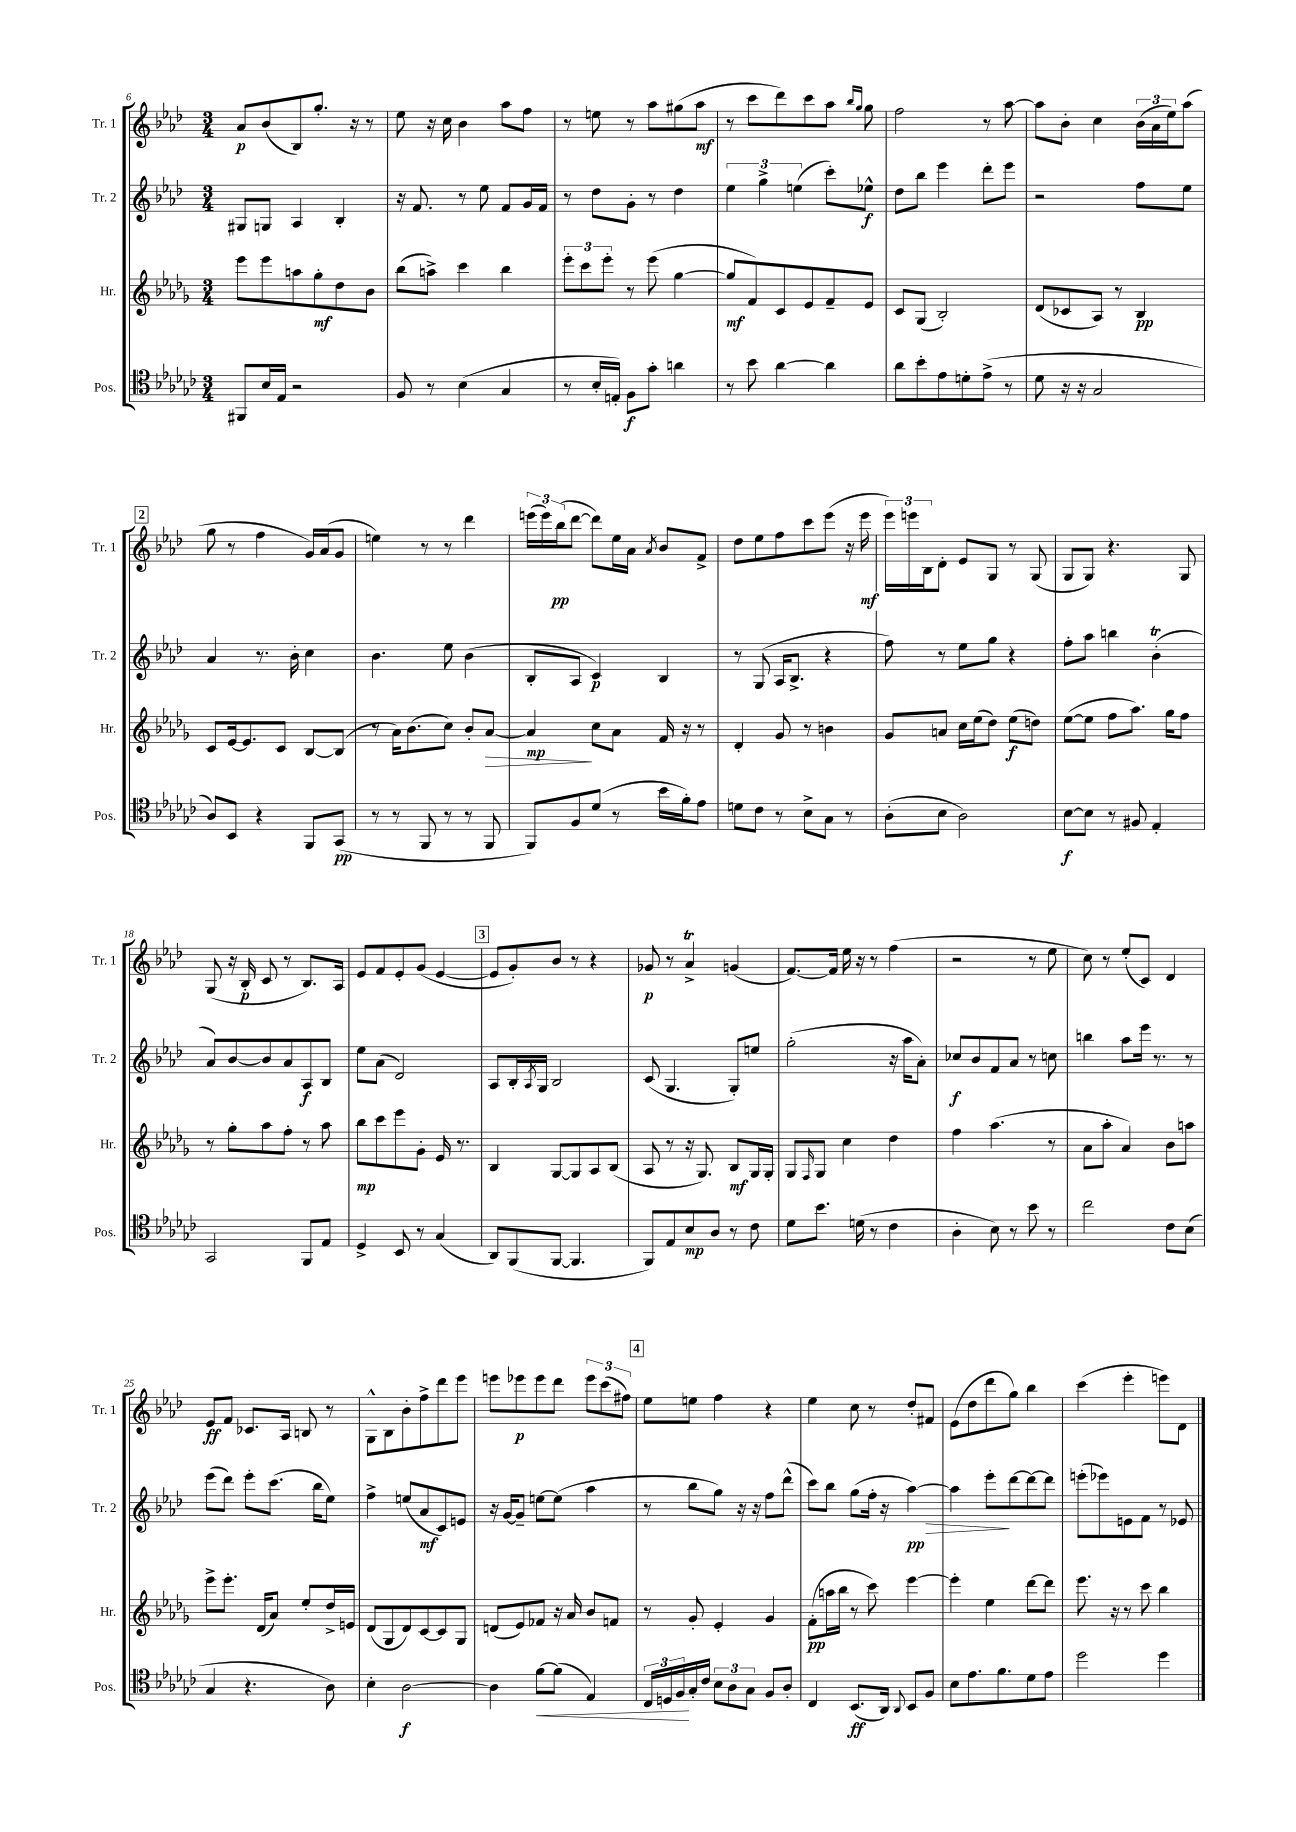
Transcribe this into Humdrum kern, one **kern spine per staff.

**kern	**kern	**kern	**kern
*staff4	*staff3	*staff2	*staff1
*clefC4	*clefG2	*clefG2	*clefG2
*k[b-e-a-d-g-c-]	*k[b-e-a-d-g-]	*k[b-e-a-d-]	*k[b-e-a-d-]
*M3/4	*M3/4	*M3/4	*M3/4
8FF#/L	8eee-\L	8G#/L	8a-/L
16B-/L	8eee-\	8G/J	(8b-/
16E-/JJ	.	.	.
2r	8aa\	4A-/	8B-/)
.	8gg-'\	.	8.gg'/J
.	8dd-\	4B-'/	.
.	.	.	16r
.	8b-\J	.	8r
=	=	=	=
8F/	(8bb-\L	16r	8ee-\
.	.	8.f/	.
8r	8aa^\J)	.	16r
.	.	.	16cc\
(4B-\	4ccc\	8r	4b-\
.	.	8ee-\	.
4G-/	4bb-\	8f/L	8aa-\L
.	.	16g/L	8ff\J
.	.	16f/JJ	.
=	=	=	=
8r	12eee-'\L	8r	8r
.	12ccc\	.	.
16B-'/LL	.	8dd-\L	8ee\
.	12eee-'\J	.	.
16E'/JJ)	.	.	.
8F\L	8r	8g'\J	8r
8g-'\J	(8eee-\	8r	8aa-\L
4a\	[4gg-\	4dd-\	(8gg#\
.	.	.	8aa-\J
=	=	=	=
8r	8gg-/]L	6ee-\	8r
8b-\	8f/)	.	8ccc\L
.	.	6gg^\	.
[4a-\	8c/	.	8ddd-\)
.	.	(6ee\	.
.	8e-/	.	8ccc\
4a-\]	8f~/	8ccc'\L)	8aa-\J
.	.	.	16qqbb-/LL
.	.	.	16qqgg/JJ
.	8e-/J	8ee-^^\J	8gg\
=	=	=	=
8a-\L	8c/L	8dd-\L	2ff\
8b-'\	(8G-/J	8bb-\J	.
8e-\	2B-'/)	4eee-\	.
8d'\	.	.	.
(8e-^\J	.	8ddd-'\L	8r
8r	.	8eee-\J	[8aa-\
=	=	=	=
8d-\	(8d-/L	2r	8aa-\]L
16r	8c-/	.	8b-'\J
16r	.	.	.
2G-/	8A-/J)	.	4cc\
.	8r	.	.
.	4B-/	8ff\L	(24b-\LL
.	.	.	24a-\
.	.	.	24ee-\J)
.	.	8ee-\J	(8aa-\J
=	=	=	=
8A-/L)	8c/L	4a-/	8gg\
8BB-/J	[16e-/k	.	8r
.	8.e-/]	.	.
4r	.	8.r	4ff\
.	8c/J	.	.
.	.	16b-'\	.
8FF/L	[8B-/L	4cc\	16g/LL)
.	.	.	(16a-/J
(8GG-/J	(8B-/]J	.	8g/J
=	=	=	=
8r	8r	4.b-\	4ee\)
8r	16a-\LK)	.	.
.	(8.b-\	.	.
8FF/	.	.	8r
8r	8cc\J)	8ee-\	8r
8r	8b-'/L	(4b-\	4ddd-\
8FF/	[8a-/J	.	.
=	=	=	=
8FF/L)	4a-/]	8B-'/L	(24eee\LL
.	.	.	24eee\)
.	.	.	(24bb-\J
8F/	.	8A-/J	[8ddd-\J
(8d-/J	8cc\L	4c/)	8ddd-\]L)
8r	8a-\J	.	16ee-\L
.	.	.	16a-\JJ
.	.	.	8qa-/
16b-\LL	16f/	4B-/	8b-/L
16f'\J)	16r	.	.
8e-\J	8r	.	8f^/J
=	=	=	=
8d\L	4d-'/	8r	8dd-\L
8c-\J	.	(8G/	8ee-\
8r	8g-/	16A-/LK	8ff\
.	.	8.B-^/J	.
8B-^\L	8r	.	8ccc\
8G-\J	4b\	4r	(8eee-\J
8r	.	.	16r
.	.	.	16eee-\
=	=	=	=
(8A-'\L	8g-/L	8ff\)	24eee-\LL)
.	.	.	24eee\
.	.	.	24B-\J
8B-\J	8a/J	8r	8d-'\J
2A-\)	16cc\LL	8ee-\L	8e-/L
.	(16ee-\J	.	.
.	8dd-\J)	8gg\J	8G/J
.	(8ee-\L	4r	8r
.	8dd\J)	.	(8G/
=	=	=	=
[8B-\L	([8ee-\L	8ff'\L	8G/L
8B-\]J	8ee-\]J	8aa-\J	8G/J)
8r	8ff\L	4bb\	4.r
8F#/	8.aa-\J)	.	.
4E-'/	.	(4b-'\	.
.	16gg-\LK	.	.
.	8ff\J	.	8G/
=	=	=	=
2GG-/	8r	8a-/L)	(8G/
.	8gg-'\L	[8b-/	16r
.	.	.	16B-'/
.	8aa-\	8b-/]	8c/
.	8ff'\J	8a-/	8r
8FF/L	8r	8A-/	8.B-/L)
8E-/J	8aa-\	8B-/J	.
.	.	.	16A-/Jk
=	=	=	=
4D-^/	8bb-\L	8ee-\L	8e-/L
.	8ccc\	(8a-\J	8f/
8BB-/	8eee-\	2d-/)	8e-'/
8r	8g-'\J	.	(8g/J
(4G-/	16e-/	.	[4e-/
.	8.r	.	.
=	=	=	=
8AA-/L)	4B-/	8A-/L	8e-/]L
(8FF/	.	16B-'/L	8g'/)
.	.	8qA-/	.
.	.	16G/JJ	.
[8FF/J	[8G-/L	2B-/	8b-/J
4.FF/]	8G-/]	.	8r
.	8A-/	.	4r
.	(8B-/J	.	.
=	=	=	=
8FF/L)	8A-/	(8c/	8g-/
8E-/	8r	4.G/	8r
8B-/	16r	.	4a-^/
.	8.G-/)	.	.
8A-/J	.	.	.
8r	8B-/L	8G'/L)	(4g/
8c-\	16G-/L	8ee/J	.
.	16G-'/JJ	.	.
=	=	=	=
8d-\L	8G-/L	(2gg'\	[8.f/L)
.	16qqF/	.	.
8.b-\J	8G-/J	.	.
.	.	.	16f/]Jk
.	4cc\	.	16ee-\
(16d\	.	.	16r
8r	.	.	8r
4c-\	4dd-\	16r	(4ff\
.	.	16aa-\LK	.
.	.	8a-'\J)	.
=	=	=	=
4A-'\	4ff\	8cc-/L	2r
.	.	8b-/	.
8B-\)	(4.aa-\	8f/	.
8r	.	8a-/J	.
8b-\	.	8r	8r
8r	8r	8cc\	8ee-\
=	=	=	=
2cc-\	8a-\L	4bb\	8cc\)
.	8aa-'\J	.	8r
.	4a-/)	8aa-\L	(8ee-'/L
.	.	16eee-\Jk	8c/J)
.	.	8.r	.
8c-\L	8b-\L	.	4d-/
(8B-\J	8aa\J	8r	.
=	=	=	=
4G-/	8eee-^\L	(8eee-\L	8e-/L
.	8.eee-'\J	8ddd-\J)	8f/J
4.r	.	8eee-'\L	8.c-/L
.	(16d-/LK	.	.
.	8a-/J)	(8.ccc\J	.
.	.	.	16A-/Jk
.	8ee-'/L	.	8B/
.	.	16bb-\LK	.
8A-\)	16dd-^/L	8ee-\J)	8r
.	16e/JJ	.	.
=	=	=	=
4B-'\	(8d-/L	4ff^\	8G^^\L
.	8G-/	.	8B-\
[2A-\	8d-/)	(8ee/L	8b-'\
.	[8c/	8a-/	8ff^\
.	8c/]	8c/)	8ddd-\
.	8G-/J	8e/J	8eee-\J
=	=	=	=
4A-\]	(8d/L	16r	8eee\L
.	.	[16g/LK	.
.	8e-/)	8g~/]J	8eee-\
[8f\L	8f-/J	[8ee\L	8eee-\
(8f\]J	16r	(8ee\]J	8ddd-\J
.	16a-/	.	.
4E-/)	8b-/L	4aa-\	12eee-\L
.	.	.	(12ccc\
.	8f/J	.	.
.	.	.	12ff#\J)
=	=	=	=
24C-/LL	8r	8r	8ee-\L
24D/	.	.	.
24F/	.	.	.
16G-'/	8g-'/	8bb-\L	8ee\J
16c-/JJ	.	.	.
12B-\L	4e-'/	8gg\J)	4ff\
12A-\	.	.	.
.	.	16r	.
12G-\J	.	.	.
.	.	16r	.
8F/L	4g-/	8ff\L	4r
8A-'/J	.	(8ddd-^^\J	.
=	=	=	=
4C-/	(8f'\L	8ccc\L)	4ee-\
.	16aa\L	8bb-\J	.
.	16bb-\JJ	.	.
(8.BB-/L	8r	(8gg\L	8cc\
.	8ccc\)	16ff'\Jk	8r
16AA-/Jk)	.	16r	.
8qqAA-/	.	.	.
8BB-/L	[4eee-\	[4aa-\)	8dd-'/L
8F/J	.	.	8f#/J
=	=	=	=
8B-\L	4eee-'\]	4aa-\]	(8e-\L
8.e-\	.	.	8dd-\
.	4ee-\	8eee-'\L	8ddd-\
8.f\	.	.	.
.	.	[8ddd-\	8gg\J)
8d-\	[8ddd-\L	8ddd-\_	4bb-\
8e-\J	8ddd-\]J	8ddd-\]J	.
=	=	=	=
2dd-\	8.eee-\	(8eee'\L	(4ccc\
.	.	8eee-\)	.
.	16r	.	.
.	8r	8e\	4eee-'\
.	8ccc\	8f\J	.
4dd-\	4bb-\	8r	8eee\L)
.	.	8e-/	8d-\J
==	==	==	==
*-	*-	*-	*-
